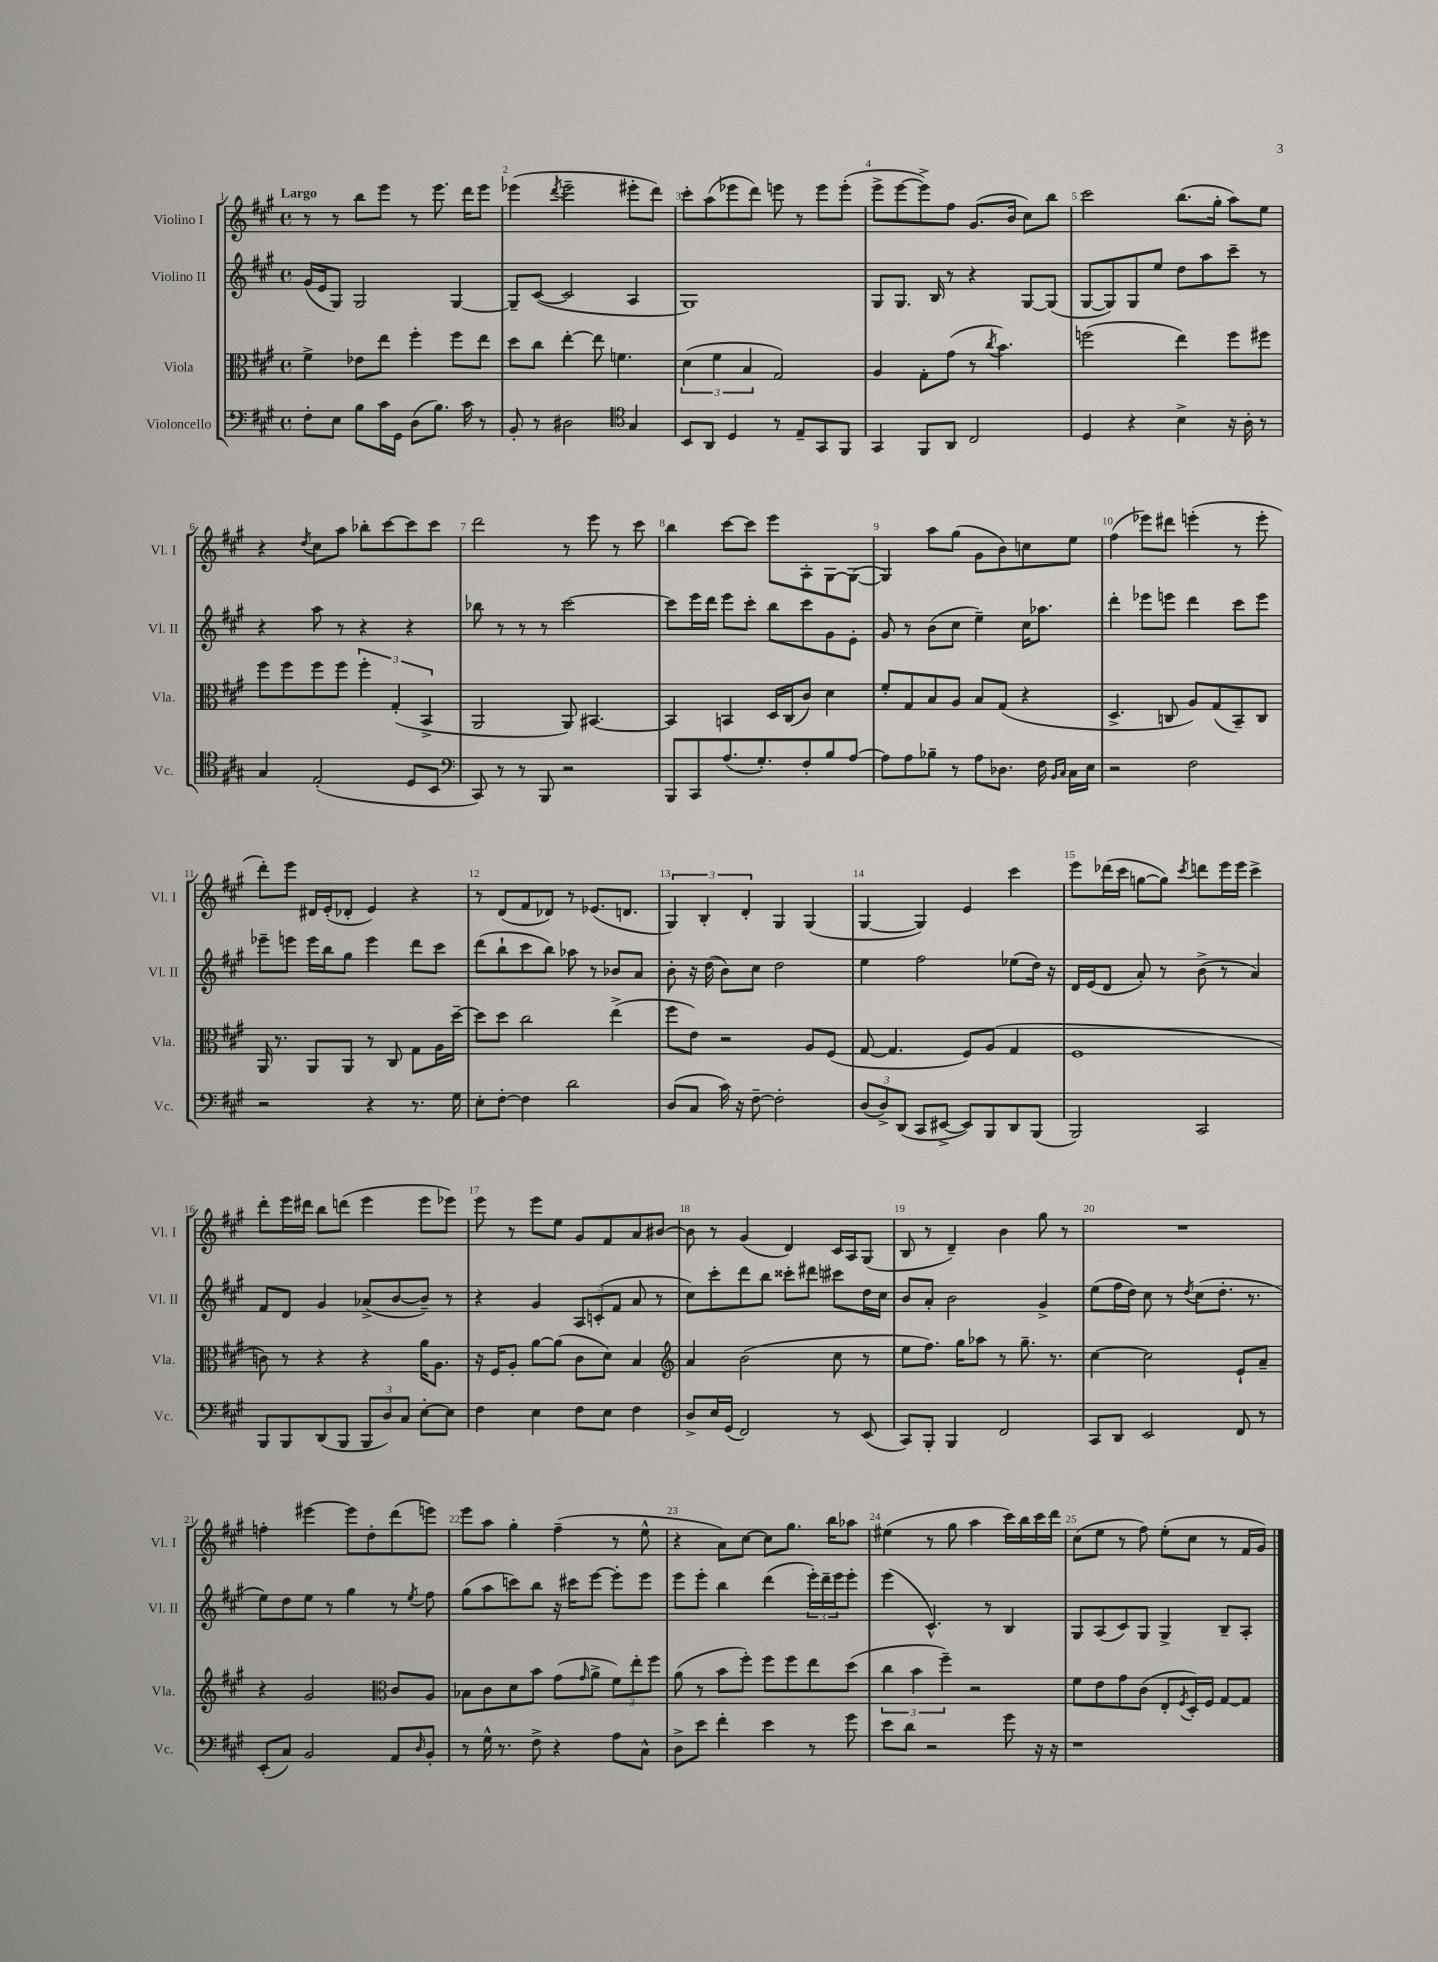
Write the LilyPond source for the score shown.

<<
\new StaffGroup <<
\new Staff = "s0" \with { instrumentName = "Violino I" shortInstrumentName = "Vl. I" } {
    \clef treble \key a \major \defaultTimeSignature \time 4/4 \tempo "Largo"
    r8 r8 b''8 e'''8 r8 e'''8. d'''16 e'''8 |
    ees'''4( \acciaccatura { d'''8 } ees'''2-- eis'''8-. d'''8) |
    cis'''8-. a''8( ees'''8 d'''8) e'''8 r8 e'''8 e'''8-.( |
    e'''8-> e'''8~ e'''8->) fis''8 gis'8.( b'16 cis''8) b''8 |
    cis'''2 b''8.( gis''16-. a''8) e''8 |
    r4 \acciaccatura { d''8 } cis''8 a''8 bes''8-. cis'''8~ cis'''8 cis'''8 |
    d'''2 r8 e'''8 r8 cis'''8 |
    b''4 cis'''8~ cis'''8 e'''8 a8-. gis8~ gis8~( |
    gis4) a''8 gis''8( gis'8 b'8) c''8 e''8 |
    fis''4( ees'''8) dis'''8 e'''4-.( r8 e'''8-. |
    d'''8-.) e'''8 dis'16 e'16-.( des'8-. e'4) r4 |
    r8 d'8( fis'8 des'8) r8 ees'8.( d'8. |
    \tuplet 3/2 { gis4) b4-. d'4-. } gis4 gis4( |
    gis4~ gis4) e'4 cis'''4 |
    e'''8 des'''16( cis'''16 g''8~ g''8) \acciaccatura { cis'''8 } d'''8 e'''16 e'''16 cis'''4-> |
    d'''8-. e'''16 dis'''16 b''8 d'''8( e'''4 e'''8 ees'''8) |
    e'''8 r8 e'''8 e''8 gis'8 fis'8 a'8 bis'8~ |
    bis'8 r8 gis'4( d'4) cis'16 a16 gis8( |
    b8 r8 d'4--) b'4 gis''8 r8 |
    R1 |
    f''4-. eis'''4~ eis'''8 d''8-. d'''8( e'''8) |
    e'''8 a''8 gis''4-. fis''4--( r8 e''8-^ |
    r4 a'8) cis''8~ cis''8 gis''8. b''16 aes''8 |
    eis''4( r8 gis''8 a''4 cis'''16) b''16 cis'''16 d'''16 |
    cis''8( e''8 r8 fis''8) e''8-.( cis''8 r8 fis'16 gis'16) \bar "|." |
}
\new Staff = "s1" \with { instrumentName = "Violino II" shortInstrumentName = "Vl. II" } {
    \clef treble \key a \major \defaultTimeSignature \time 4/4
    gis'16( e'16 gis8) gis2 gis4~ |
    gis8-- cis'8~( cis'2 a4 |
    gis1) |
    gis8 gis8. b16 r8 r4 gis8~ gis8( |
    gis8~ gis8) gis8 e''8 d''8 a''8 cis'''8-- r8 |
    r4 a''8 r8 r4 r4 |
    bes''8 r8 r8 r8 cis'''2~ |
    cis'''8 e'''16 d'''16 e'''8 cis'''8-. b''8 cis'''8 gis'8 e'8-. |
    gis'8 r8 b'8( cis''8 e''4--) cis''16 aes''8. |
    d'''4-. ees'''8 e'''8 d'''4 cis'''8 e'''8 |
    ees'''8-- e'''8 e'''16 b''16 gis''8 e'''4 d'''8 cis'''8 |
    d'''8( b''8-! cis'''8 b''8) aes''8 r8 bes'8 a'8 |
    b'8-. r16 d''16( b'8) cis''8 d''2 |
    e''4 fis''2 ees''8( d''16) r16 |
    d'16 e'16( d'8 a'8-.) r8 b'8->( r8 a'4) |
    fis'8 d'8 gis'4 aes'8->( b'8~ b'8--) r8 |
    r4 gis'4 \tuplet 3/2 { a8 c'8-.( fis'8 } a'8 r8 |
    cis''8) cis'''8-. d'''8 b''8 cisis'''8-. dis'''8 cis'''8 d''16 cis''16 |
    b'8 a'8-. b'2 gis'4-> |
    e''8( fis''16 d''16) cis''8 r8 \acciaccatura { d''8 } cis''8( d''8.-. r8. |
    e''8) d''8 e''8 r8 gis''4 r8 \acciaccatura { e''8 } fis''8 |
    gis''8( a''8 c'''8) b''8 r16 cis'''16 e'''8~ e'''8-. e'''8 |
    e'''8 e'''8-. b''4 d'''4( \tuplet 3/2 { e'''16-.) d'''16-- e'''16 } e'''8-. |
    e'''4( cis'4.-^) r8 b4 |
    gis8 a8( cis'8) gis8 gis4-> b8-- a8-. \bar "|." |
}
\new Staff = "s2" \with { instrumentName = "Viola" shortInstrumentName = "Vla." } {
    \clef alto \key a \major \defaultTimeSignature \time 4/4
    fis'4-> ees'8 e''8 fis''4-. fis''8 e''8 |
    d''8 cis''8 e''4~-. e''8 f'4. |
    \tuplet 3/2 { d'4( fis'4 b4 } gis2) |
    a4 gis8-. gis'8( r8 \acciaccatura { cis''8 } b'4.) |
    f''2( e''4) f''8 fis''8 |
    fis''8 fis''8 fis''8 fis''8 \tuplet 3/2 { fis''4-. gis4-.( b,4-> } |
    a,2 a,8) bis,4.~ |
    bis,4 b,4 d16 cis16( cis'8) d'4 |
    fis'8-. gis8 b8 a8 b8 gis8( r4 |
    d4.-> c8 a8) gis8( b,8--) c8 |
    a,16 r8. a,8 a,8 r8 cis8 gis8 a16 d''16~-- |
    d''8 d''8 cis''2 e''4->( |
    fis''8 e'8) r2 a8 fis8( |
    gis8~ gis4. fis8) a8( gis4 |
    fis1 |
    c'8) r8 r4 r4 a'16 a8. |
    r16 fis16 a8-. a'8~ a'8( cis'8 d'8) b4 |
    \clef treble a'4 b'2( cis''8 r8 |
    e''8 fis''8.) gis''16 aes''8 r8 gis''8.-- r8. |
    cis''4~ cis''2 e'8-! a'8-- |
    r4 gis'2 \clef alto cis'8 a8 |
    bes8 cis'8 d'8 b'8 gis'8( \grace { gis'16 } a'8-> \tuplet 3/2 { fis'8) e''8-. fis''8 } |
    a'8( r8 b'8 fis''8-.) fis''8 fis''8 e''8 d''8( |
    \tuplet 3/2 { cis''4 b'4 fis''4--) } r2 |
    fis'8 e'8 gis'8 cis'8( e8-. \acciaccatura { fis8 } d16-.) fis16 gis8~ gis8 \bar "|." |
}
\new Staff = "s3" \with { instrumentName = "Violoncello" shortInstrumentName = "Vc." } {
    \clef bass \key a \major \defaultTimeSignature \time 4/4
    fis8-. e8 b8 cis'16 gis,16 d8( b8.) cis'16 r8 |
    b,8-. r8 dis2 \clef tenor gis4 |
    b,8 a,8 d4 r8 e8-- gis,8 fis,8 |
    gis,4 fis,8 a,8 cis2 |
    d4 r4 b4-> r16 a16-. r8 |
    gis4 e2-.( d8 b,8 |
    \clef bass cis,8) r8 r8 b,,8 r2 |
    b,,8 cis,8 a8.( gis8.-.) fis8-. b8 a8~ |
    a8 a8 bes8-- r8 a8 des8. fis16 \grace { b,16 cis16 } cis16 e16 |
    r2 fis2 |
    r2 r4 r8. gis16 |
    e8-. fis8~-. fis4 d'2 |
    d8( cis8 cis'16) r16 fis8~-- fis2-. |
    \tuplet 3/2 { d8( d8->) d,8( } cis,8 eis,8~-> eis,8) b,,8 d,8 b,,8( |
    b,,2) cis,2 |
    b,,8 b,,8 d,8( b,,8 \tuplet 3/2 { b,,8 d8) cis8 } e8~-. e8 |
    fis4 e4 fis8 e8 fis4 |
    d8-> e16 gis,16( fis,2) r8 e,8( |
    cis,8) b,,8-. b,,4 fis,2 |
    cis,8 d,8 e,2 fis,8 r8 |
    e,8-.( cis8) b,2 a,8 \grace { d16 } b,8-. |
    r8 gis16-^ r8. fis8-> r4 a8 cis8-^ |
    d8-> e'8 fis'4-. e'4 r8 gis'8 |
    e'8 d'8 r2 gis'8 r16 r16 |
    r1 \bar "|." |
}
>>
>>
\layout { \context { \Score \override BarNumber.break-visibility = ##(#f #t #t) barNumberVisibility = #all-bar-numbers-visible } }
